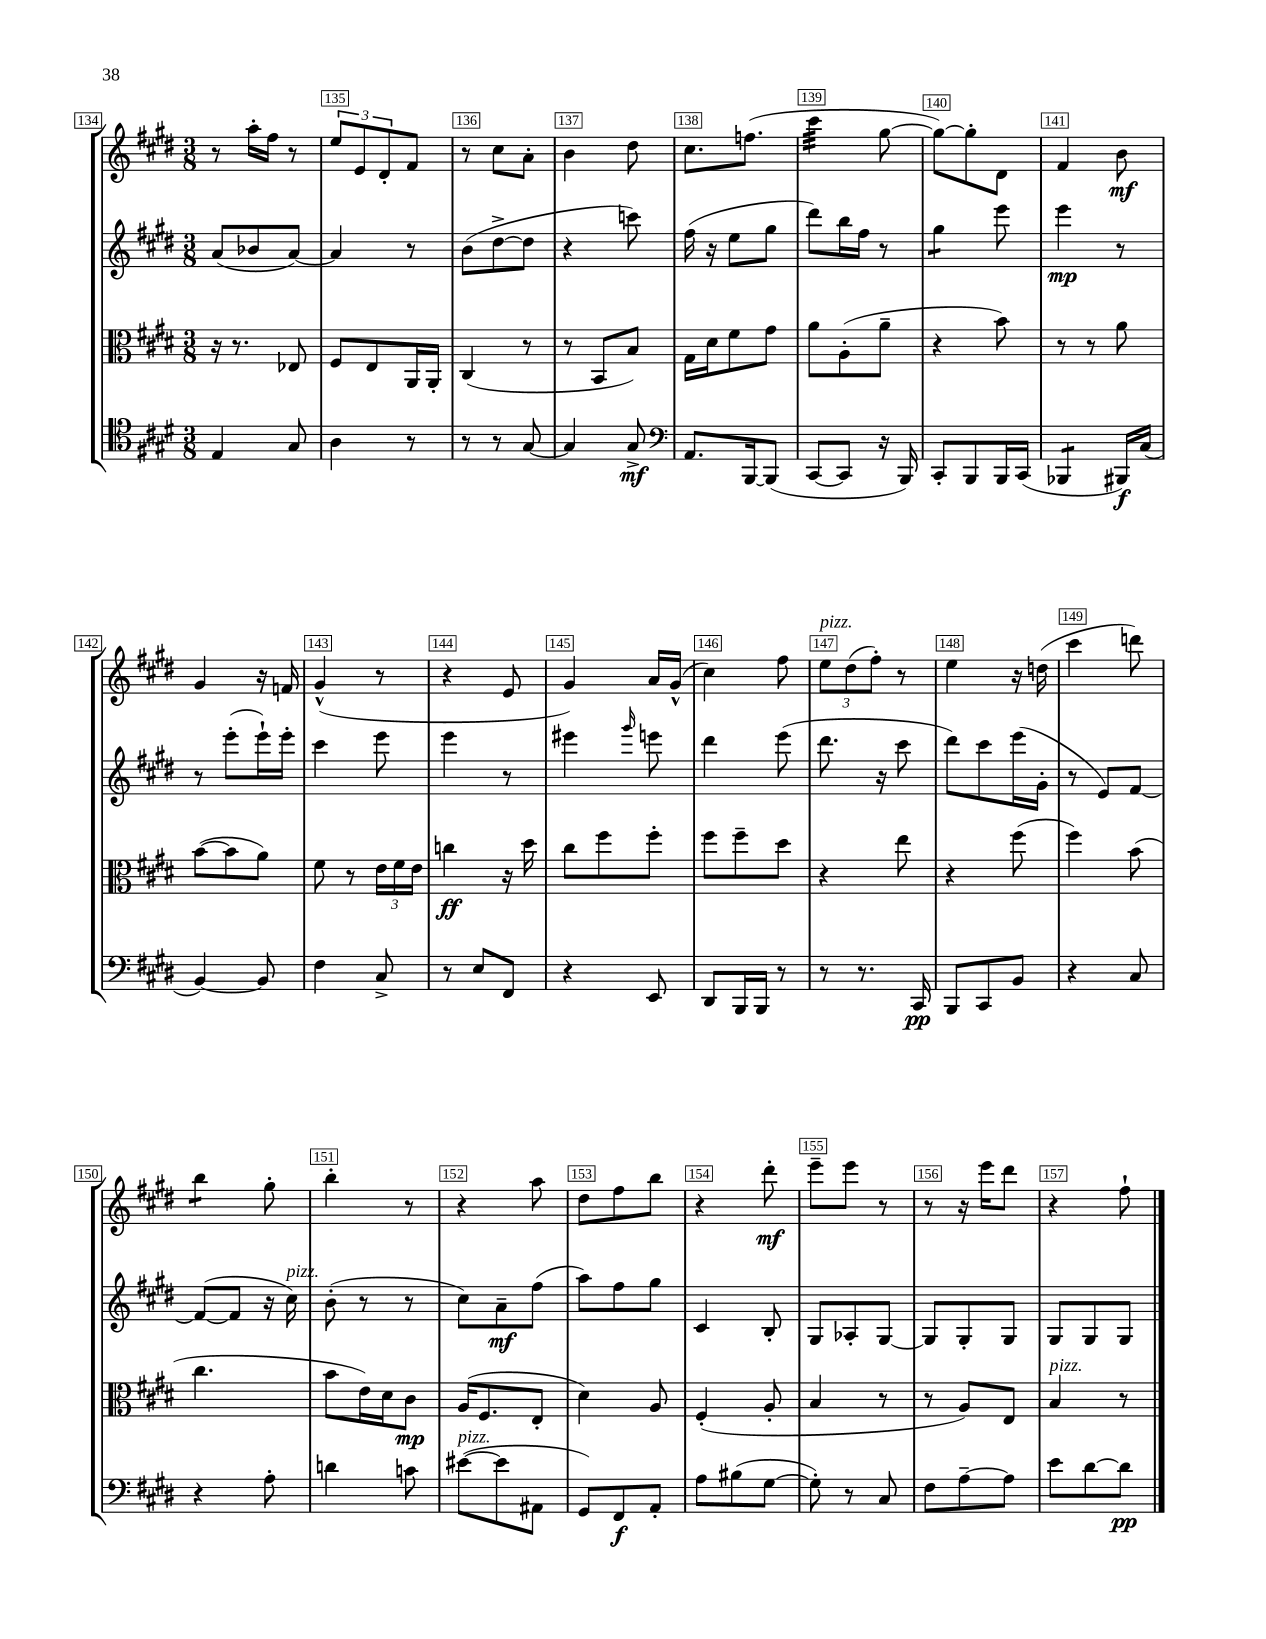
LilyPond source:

<<
\new StaffGroup <<
\new Staff = "s0" {
    \clef treble \key e \major \numericTimeSignature \time 3/8
    r8 a''16-. fis''16 r8 |
    \tuplet 3/2 { e''8 e'8 dis'8-. } fis'8 |
    r8 cis''8 a'8-. |
    b'4 dis''8 |
    cis''8. f''8.( |
    cis'''4:32 gis''8~ |
    gis''8~) gis''8-. dis'8 |
    fis'4 b'8\mf |
    gis'4 r16 f'16 |
    gis'4-^( r8 |
    r4 e'8 |
    gis'4) a'16 gis'16-^( |
    cis''4) fis''8 |
    \tuplet 3/2 { e''8^\markup { \italic "pizz." } dis''8( fis''8-.) } r8 |
    e''4 r16 d''16( |
    cis'''4 d'''8) |
    b''4:8 gis''8-. |
    b''4-. r8 |
    r4 a''8 |
    dis''8 fis''8 b''8 |
    r4 dis'''8-.\mf |
    e'''8-- e'''8 r8 |
    r8 r16 e'''16 dis'''8 |
    r4 fis''8-! \bar "|." |
}
\new Staff = "s1" {
    \clef treble \key e \major \numericTimeSignature \time 3/8
    a'8( bes'8 a'8~) |
    a'4 r8 |
    b'8( dis''8~-> dis''8 |
    r4 c'''8) |
    fis''16( r16 e''8 gis''8 |
    dis'''8) b''16 fis''16 r8 |
    gis''4:8 e'''8 |
    e'''4\mp r8 |
    r8 e'''8-.( e'''16-!) e'''16-. |
    cis'''4 e'''8 |
    e'''4 r8 |
    eis'''4 \grace { gis'''16 } e'''8 |
    dis'''4 e'''8( |
    dis'''8. r16 cis'''8 |
    dis'''8) cis'''8 e'''16( gis'16-. |
    r8 e'8) fis'8~ |
    fis'8~( fis'8 r16 cis''16^\markup { \italic "pizz." }) |
    b'8-.( r8 r8 |
    cis''8) a'8--\mf fis''8( |
    a''8) fis''8 gis''8 |
    cis'4 b8-. |
    gis8 aes8-. gis8~ |
    gis8 gis8-. gis8 |
    gis8 gis8 gis8 \bar "|." |
}
\new Staff = "s2" {
    \clef alto \key e \major \numericTimeSignature \time 3/8
    r16 r8. ees8 |
    fis8 e8 a,16 a,16-. |
    cis4( r8 |
    r8 b,8 b8) |
    gis16 dis'16 fis'8 gis'8 |
    a'8 a8-.( a'8-- |
    r4 b'8) |
    r8 r8 a'8 |
    b'8~( b'8 a'8) |
    fis'8 r8 \tuplet 3/2 { e'16 fis'16 e'16 } |
    c''4\ff r16 dis''16 |
    cis''8 fis''8 fis''8-. |
    fis''8 fis''8-- dis''8 |
    r4 e''8 |
    r4 fis''8( |
    fis''4) b'8( |
    cis''4. |
    b'8 e'16) dis'16 cis'8\mp |
    a16( fis8. e8-. |
    dis'4) a8 |
    fis4-.( a8-. |
    b4 r8 |
    r8 a8) e8 |
    b4^\markup { \italic "pizz." } r8 \bar "|." |
}
\new Staff = "s3" {
    \clef tenor \key e \major \numericTimeSignature \time 3/8
    e4 gis8 |
    a4 r8 |
    r8 r8 gis8~ |
    gis4 gis8->\mf |
    \clef bass a,8. b,,16~ b,,8( |
    cis,8~ cis,8 r16 b,,16) |
    cis,8-. b,,8 b,,16 cis,16( |
    bes,,4:8 bis,,16\f) cis16( |
    b,4~) b,8 |
    fis4 cis8-> |
    r8 e8 fis,8 |
    r4 e,8 |
    dis,8 b,,16 b,,16 r8 |
    r8 r8. cis,16\pp |
    b,,8 cis,8 b,8 |
    r4 cis8 |
    r4 a8-. |
    d'4 c'8 |
    eis'8~^\markup { \italic "pizz." }( eis'8 ais,8 |
    gis,8) fis,8\f a,8-. |
    a8 bis8( gis8~ |
    gis8-.) r8 cis8 |
    fis8 a8~-- a8 |
    e'8 dis'8~ dis'8\pp \bar "|." |
}
>>
>>
\layout { \context { \Score currentBarNumber = #134 \override BarNumber.break-visibility = ##(#f #t #t) barNumberVisibility = #all-bar-numbers-visible \override BarNumber.stencil = #(make-stencil-boxer 0.1 0.3 ly:text-interface::print) } }
